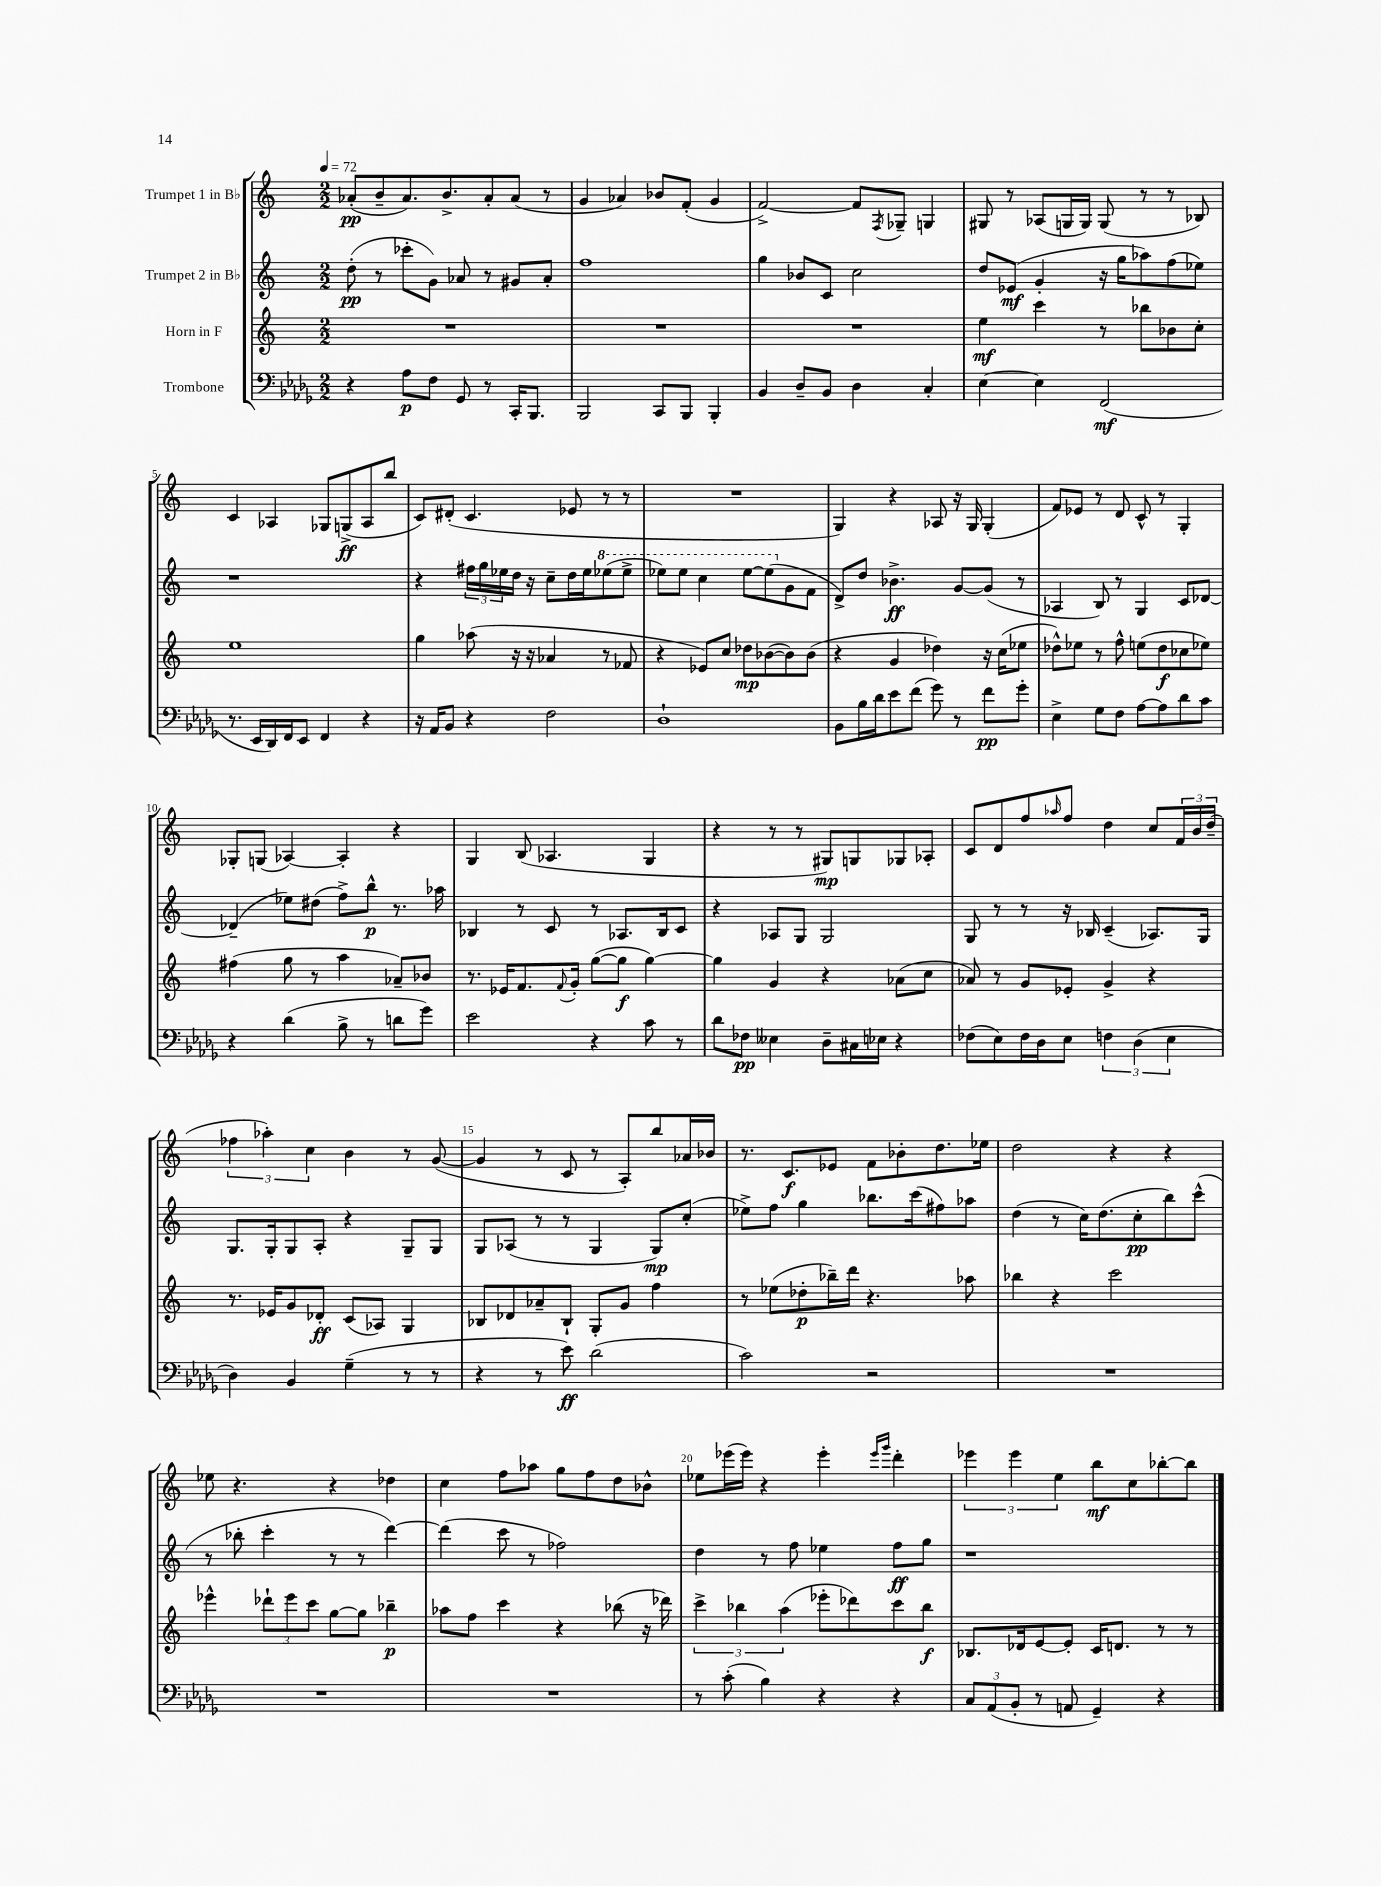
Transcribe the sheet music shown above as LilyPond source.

<<
\new StaffGroup <<
\new Staff = "s0" \with { instrumentName = "Trumpet 1 in Bb" } {
    \clef treble \key c \major \numericTimeSignature \time 2/2 \tempo 4 = 72
    aes'8-.\pp( b'8-- aes'8.) b'8.-> aes'8-. aes'8( r8 |
    g'4 aes'4) bes'8 f'8-.( g'4 |
    f'2~->) f'8 \acciaccatura { f8 } ges8-- g4 |
    gis8 r8 aes8( g16 g16) g8( r8 r8 bes8) |
    c'4 aes4 ges8 g8->\ff( aes8 b''8 |
    c'8) dis'8-.( c'4. ees'8 r8 r8 |
    R1 |
    g4) r4 aes8 r16 g16 g4-.( |
    f'8) ees'8 r8 d'8 c'8-^ r8 g4-. |
    ges8-. g8( aes4~) aes4-. r4 |
    g4 b8( aes4. g4 |
    r4 r8 r8 gis8\mp) g8 ges8 aes8-. |
    c'8 d'8 f''8 \grace { aes''16 } f''8 d''4 c''8 \tuplet 3/2 { f'16 b'16 d''16--( } |
    \tuplet 3/2 { fes''4 aes''4-.) c''4 } b'4 r8 g'8~( |
    g'4 r8 c'8 r8 a8-.) b''8 aes'16 bes'16 |
    r8. c'8.\f ees'8 f'8 bes'8-. d''8. ees''16 |
    d''2 r4 r4 |
    ees''8 r4. r4 des''4 |
    c''4 f''8 aes''8 g''8 f''8 d''8 bes'8-^ |
    ees''8 ees'''16( ees'''16) r4 ees'''4-. \grace { ees'''16 g'''16 } d'''4-. |
    \tuplet 3/2 { ees'''4 ees'''4 e''4 } b''8\mf c''8 bes''8~-. bes''8 \bar "|." |
}
\new Staff = "s1" \with { instrumentName = "Trumpet 2 in Bb" } {
    \clef treble \key c \major \numericTimeSignature \time 2/2
    d''8-.\pp( r8 ces'''8-. g'8) aes'8 r8 gis'8 aes'8-. |
    f''1 |
    g''4 bes'8 c'8 c''2 |
    d''8 ees'8\mf( g'4-. r16 g''16 aes''8) f''8( ees''8) |
    r1 |
    r4 \tuplet 3/2 { fis''16 g''16 ees''16 } d''16 r16 c''8-- d''16 ees''16 \ottava #1 ees'''8( ees'''8-> |
    ees'''8) ees'''8 c'''4 ees'''8~ ees'''8( \ottava #0 g'8 f'8 |
    d'8->) d''8 bes'4.->\ff g'8~ g'8( r8 |
    aes4 b8) r8 g4 c'8 des'8~ |
    des'4--( ees''8) dis''8( f''8->) b''8-^\p r8. aes''16 |
    bes4 r8 c'8 r8 aes8. bes16 c'8 |
    r4 aes8 g8 g2 |
    g8 r8 r8 r16 bes16 c'4--( aes8.) g16 |
    g8. g16-. g8 a8-. r4 g8-- g8 |
    g8 aes8( r8 r8 g4 g8\mp) c''8-.( |
    ees''8->) f''8 g''4 bes''8. c'''16( fis''8) aes''8 |
    d''4( r8 c''16) d''8.( c''8-.\pp b''8) c'''8-^( |
    r8 bes''8-. c'''4-. r8 r8 d'''4~) |
    d'''4( c'''8 r8 fes''2) |
    d''4 r8 f''8 ees''4 f''8\ff g''8 |
    r1 \bar "|." |
}
\new Staff = "s2" \with { instrumentName = "Horn in F" } {
    \clef treble \key c \major \numericTimeSignature \time 2/2
    R1 |
    R1 |
    R1 |
    e''4\mf c'''4 r8 bes''8 bes'8 c''8-. |
    e''1 |
    g''4 aes''8( r16 r16 aes'4 r8 fes'8 |
    r4 ees'8) c''8 des''8\mp bes'8~( bes'8) bes'8( |
    r4 g'4 des''4) r16 c''16( ees''8 |
    des''8-^) ees''8 r8 f''8-^ e''8( des''8\f ces''8 ees''8) |
    fis''4( g''8 r8 a''4 aes'8--) bes'8 |
    r8. ees'16 f'8. \appoggiatura { f'8 } g'16-. g''8~( g''8\f g''4~) |
    g''4 g'4 r4 aes'8( c''8 |
    aes'8) r8 g'8 ees'8-. g'4-> r4 |
    r8. ees'16 g'8 des'8-.\ff c'8( aes8) g4 |
    bes8 des'8 aes'8-- bes8-! g8-. g'8 f''4 |
    r8 ees''8( des''8-.\p bes''16--) d'''16 r4. aes''8 |
    bes''4 r4 c'''2 |
    ees'''4-^ \tuplet 3/2 { des'''8-! ees'''8 c'''8 } g''8~ g''8 bes''4--\p |
    aes''8 f''8 c'''4 r4 bes''8( r16 des'''16) |
    \tuplet 3/2 { c'''4-> bes''4 a''4( } ees'''8-. des'''8) c'''8 bes''8\f |
    bes8. des'16 e'8~ e'8-. c'16 d'8. r8 r8 \bar "|." |
}
\new Staff = "s3" \with { instrumentName = "Trombone" } {
    \clef bass \key des \major \numericTimeSignature \time 2/2
    r4 aes8\p f8 ges,8 r8 c,16-. bes,,8. |
    bes,,2 c,8 bes,,8 bes,,4-. |
    bes,4 des8-- bes,8 des4 c4-. |
    ees4~ ees4 f,2\mf( |
    r8. ees,16 des,16) f,16 ees,8 f,4 r4 |
    r16 aes,16 bes,8 r4 f2 |
    des1-! |
    bes,8 bes16 des'16 ees'8 f'8( ges'8) r8 f'8\pp ges'8-. |
    ees4-> ges8 f8 aes8~ aes8 des'8 c'8 |
    r4 des'4( bes8-> r8 d'8 ges'8) |
    ees'2 r4 c'8 r8 |
    des'8 fes8\pp eeses4 des8-- cis16 ees16 r4 |
    fes8( ees8) fes16 des16 ees8 \tuplet 3/2 { f4 des4( ees4 } |
    des4) bes,4 ges4--( r8 r8 |
    r4 r8 ees'8\ff) des'2( |
    c'2) r2 |
    R1 |
    R1 |
    R1 |
    r8 c'8-.( bes4) r4 r4 |
    \tuplet 3/2 { c8 aes,8( bes,8-. } r8 a,8 ges,4--) r4 \bar "|." |
}
>>
>>
\layout { \context { \Score \override BarNumber.break-visibility = ##(#f #t #t) barNumberVisibility = #(every-nth-bar-number-visible 5) } }
